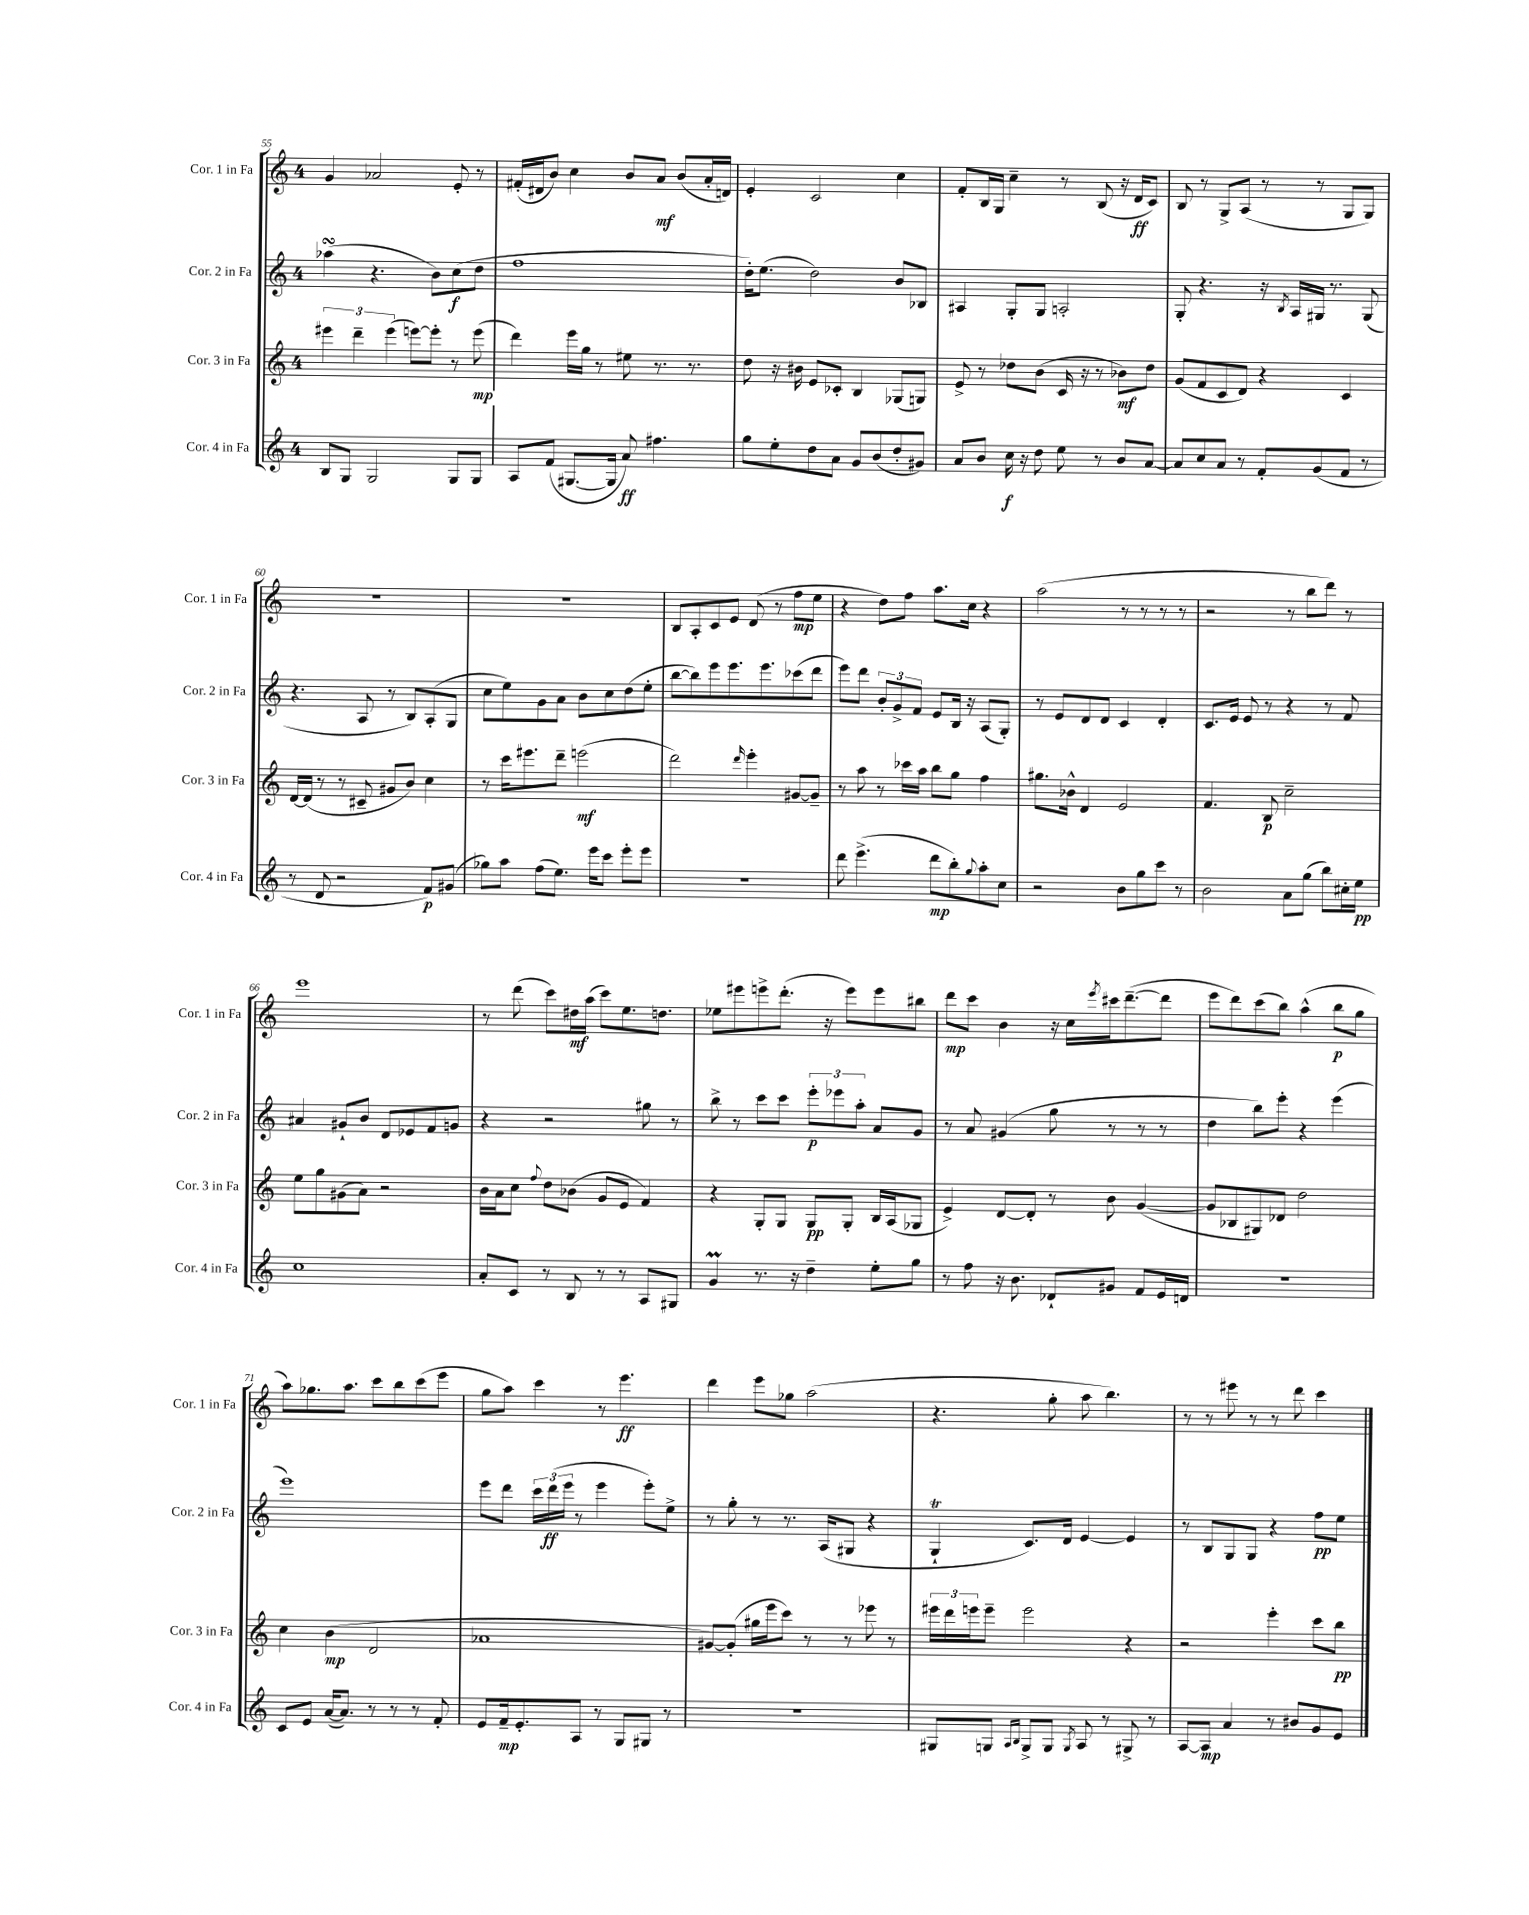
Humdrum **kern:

**kern	**dynam	**kern	**dynam	**kern	**dynam	**kern	**dynam
*part4	*part4	*part3	*part3	*part2	*part2	*part1	*part1
*staff4	*staff4	*staff3	*staff3	*staff2	*staff2	*staff1	*staff1
*I"Cor. 4 in Fa	*	*I"Cor. 3 in Fa	*	*I"Cor. 2 in Fa	*	*I"Cor. 1 in Fa	*
*I'Cor. 4 in Fa	*	*I'Cor. 3 in Fa	*	*I'Cor. 2 in Fa	*	*I'Cor. 1 in Fa	*
*clefG2	*	*clefG2	*	*clefG2	*	*clefG2	*
*k[]	*	*k[]	*	*k[]	*	*k[]	*
*M4/4	*	*M4/4	*	*M4/4	*	*M4/4	*
=55	=55	=55	=55	=55	=55	=55	=55
8B/L	.	6eee#X\	.	(4aa-XsSSs\	.	4g/	.
8G/J	.	.	.	.	.	.	.
.	.	6ddd~\	.	.	.	.	.
2G/	.	.	.	4.r	.	2a-X/	.
.	.	(6eee#\	.	.	.	.	.
.	.	[8eeen\L)	.	.	.	.	.
.	.	8eee'\J]	.	8b\L)	.	.	.
8G/L	.	8r	.	(8cc\	f	8e'/	.
8G/J	.	(8eee\	mp	8dd\J	.	8r	.
=56	=56	=56	=56	=56	=56	=56	=56
8A/L	.	4ddd\)	.	1ff	.	(16f#X'/LL	.
.	.	.	.	.	.	16d#X/J	.
(8f/J	.	.	.	.	.	8b/J)	.
[8.G#X/L	.	16eee\LL	.	.	.	4cc\	.
.	.	16gg\JJ	.	.	.	.	.
.	.	8r	.	.	.	.	.
16G#/Jk]	.	.	.	.	.	.	.
8a/)	ff	8ee#X\	.	.	.	8b/L	.
4.ff#X\	.	8.r	.	.	.	8a/J	mf
.	.	.	.	.	.	(8b/L	.
.	.	8.r	.	.	.	.	.
.	.	.	.	.	.	16a'/L	.
.	.	.	.	.	.	16dn/JJ)	.
=57	=57	=57	=57	=57	=57	=57	=57
8gg\L	.	8dd\	.	16dd'\KL)	.	4e'/	.
.	.	.	.	(8.ee\J	.	.	.
8ee'\	.	16r	.	.	.	.	.
.	.	16b#X\	.	.	.	.	.
8dd\	.	8e/L	.	2dd\)	.	2c/	.
8a\J	.	8c-X'/J	.	.	.	.	.
8g/L	.	4B/	.	.	.	.	.
(8b/	.	.	.	.	.	.	.
8dd'/	.	(8G-X/L	.	8b/L	.	4cc\	.
8g#X/J)	.	8Gn/J)	.	8B-X/J	.	.	.
=58	=58	=58	=58	=58	=58	=58	=58
8a/L	.	8e^/	.	4A#X/	.	8f'/L	.
8b/J	.	8r	.	.	.	16B/L	.
.	.	.	.	.	.	16G/JJ	.
16cc\	f	8dd-X\L	.	8G'/L	.	4cc~\	.
16r	.	.	.	.	.	.	.
8dd\	.	(8b\J	.	8G/J	.	.	.
8ee\	.	16c/	.	2An'/	.	8r	.
.	.	16r	.	.	.	.	.
8r	.	8r	.	.	.	(8B/	.
8b/L	.	8b-X\L)	mf	.	.	16r	.
.	.	.	.	.	.	16d/KL	ff
[8a/J	.	8dd-\J	.	.	.	8c/J)	.
=59	=59	=59	=59	=59	=59	=59	=59
8a/L]	.	(8g/L	.	8G'/	.	8B/	.
8cc/	.	8f/	.	4.r	.	8r	.
8a/J	.	8c/	.	.	.	8G^/L	.
8r	.	8d/J)	.	.	.	(8A/J	.
8f'/L	.	4r	.	16r	.	8r	.
.	.	.	.	8qB/	.	.	.
.	.	.	.	16A/LL	.	.	.
(8g/	.	.	.	16G#X/JJ	.	8r	.
.	.	.	.	8.r	.	.	.
8f/J	.	4c/	.	.	.	8G/L	.
8r	.	.	.	(8G#/	.	8G/J)	.
!!LO:LB:g=z
=60	=60	=60	=60	=60	=60	=60	=60
8r	.	[16d/LL	.	4.r	.	1r	.
.	.	(16d/JJ]	.	.	.	.	.
8d/	.	8r	.	.	.	.	.
2r	.	8r	.	.	.	.	.
.	.	8c#X~/	.	8A/	.	.	.
.	.	8g#X/L	.	8r	.	.	.
.	.	8b/J)	.	8B/L)	.	.	.
8f/L)	p	4cc\	.	(8A'/	.	.	.
(8g#X/J	.	.	.	8G/J	.	.	.
=61	=61	=61	=61	=61	=61	=61	=61
8gg-X\L)	.	8r	.	8cc\L	.	1r	.
8aa\J	.	16ccc\KL	.	8ee\)	.	.	.
.	.	8.eee#X\	.	.	.	.	.
(8ff\L	.	.	.	8g\	.	.	.
8.ee\J)	.	8ddd~\J	.	8a\J	.	.	.
.	.	(2eeen\	mf	8b\L	.	.	.
16eee\KL	.	.	.	.	.	.	.
8ccc\J	.	.	.	8cc\	.	.	.
8eee'\L	.	.	.	(8dd\	.	.	.
8eee\J	.	.	.	8ee'\J	.	.	.
=62	=62	=62	=62	=62	=62	=62	=62
1r	.	2ddd\)	.	[8bb\L	.	8B/L	.
.	.	.	.	8bb\])	.	8A'/	.
.	.	.	.	8eee\	.	8c/	.
.	.	.	.	8.eee\	.	8e/J	.
.	.	16qqddd/	.	.	.	.	.
.	.	4eee'\	.	.	.	(8d/	.
.	.	.	.	8.eee\	.	.	.
.	.	.	.	.	.	8r	.
.	.	[8g#X/L	.	(8ccc-X\	.	8ff\L	mp
.	.	8g#~/J]	.	8ddd\J	.	8ee\J	.
=63	=63	=63	=63	=63	=63	=63	=63
8ddd\	.	8r	.	8eee\L)	.	4r	.
(4.eee^\	.	8aa\	.	8ddd\J	.	.	.
.	.	8r	.	12b'/L	.	8dd\L)	.
.	.	.	.	12g^/	.	.	.
.	.	16ccc-X\LL	.	.	.	8ff\J	.
.	.	.	.	12f/J	.	.	.
.	.	16aa\JJ	.	.	.	.	.
8ddd\L	mp	8bb\L	.	8e/L	.	8.aa\L	.
8bb'\)	.	8gg\J	.	16B/Jk	.	.	.
.	.	.	.	16r	.	16cc\Jk	.
8qqgg/	.	.	.	.	.	.	.
8aa'\	.	4ff\	.	(8A/L	.	4r	.
8cc\J	.	.	.	8G'/J)	.	.	.
=64	=64	=64	=64	=64	=64	=64	=64
2r	.	8.gg#X\L	.	8r	.	(2aa\	.
.	.	.	.	8e/L	.	.	.
.	.	16b-X^^\Jk	.	.	.	.	.
.	.	4d/	.	8d/	.	.	.
.	.	.	.	8d/J	.	.	.
8b\L	.	2e/	.	4c/	.	8r	.
8gg\	.	.	.	.	.	8r	.
8ccc\J	.	.	.	4d'/	.	8r	.
8r	.	.	.	.	.	8r	.
=65	=65	=65	=65	=65	=65	=65	=65
2b\	.	4.f/	.	8.c/L	.	2r	.
.	.	.	.	16e/Jk	.	.	.
.	.	.	.	8e/	.	.	.
.	.	8B/	p	8r	.	.	.
8a\L	.	2cc~\	.	4r	.	8r	.
(8gg\J	.	.	.	.	.	8bb\L	.
8bb\L)	.	.	.	8r	.	8ddd\J)	.
16cc#X'\L	.	.	.	8f/	.	8r	.
16ee\JJ	pp	.	.	.	.	.	.
!!LO:LB:g=z
=66	=66	=66	=66	=66	=66	=66	=66
1cc	.	8ee\L	.	4a#X/	.	1eee	.
.	.	8gg\	.	.	.	.	.
.	.	(8g#X\	.	8g#X`/L	.	.	.
.	.	8a\J)	.	8b/J	.	.	.
.	.	2r	.	8d/L	.	.	.
.	.	.	.	8e-X/	.	.	.
.	.	.	.	8f/	.	.	.
.	.	.	.	8gn/J	.	.	.
=67	=67	=67	=67	=67	=67	=67	=67
8a'/L	.	16b\LL	.	4r	.	8r	.
.	.	16a\J	.	.	.	.	.
8c/J	.	8cc\J	.	.	.	(8ddd\	.
.	.	8qqff/	.	.	.	.	.
8r	.	8dd\L	.	2r	.	8ccc\L)	.
8B/	.	(8b-X\J	.	.	.	16dd#X\L	mf
.	.	.	.	.	.	(16aa\JJ	.
8r	.	8g/L	.	.	.	8ccc\L)	.
8r	.	8e/J	.	.	.	8.ee\	.
8A/L	.	4f/)	.	8gg#X\	.	.	.
.	.	.	.	.	.	8.ddn\J	.
8G#X/J	.	.	.	8r	.	.	.
=68	=68	=68	=68	=68	=68	=68	=68
4gM/	.	4r	.	8bb^\	.	8ee-X\L	.
.	.	.	.	8r	.	8eee#X\	.
8.r	.	8G'/L	.	8ccc\L	.	8eeen^\	.
.	.	8G/J	.	8ccc\J	.	(8.ddd'\J	.
16r	.	.	.	.	.	.	.
4dd~\	.	8G/L	pp	12eee'\L	p	.	.
.	.	.	.	.	.	16r	.
.	.	.	.	12eee-X\	.	.	.
.	.	8G'/J	.	.	.	8eee\L)	.
.	.	.	.	12aa'\J	.	.	.
8ee'\L	.	16B/LL	.	8a/L	.	8eee\	.
.	.	(16A/J	.	.	.	.	.
8gg\J	.	8G-X/J	.	8g/J	.	8bb#X\J	.
=69	=69	=69	=69	=69	=69	=69	=69
8r	.	4e^/)	.	8r	.	8ddd\L	mp
8ff\	.	.	.	8a/	.	8ccc\J	.
16r	.	[8d/L	.	(4g#X/	.	4b\	.
8.b\	.	.	.	.	.	.	.
.	.	8d'/J]	.	.	.	.	.
8d-X`/L	.	8r	.	8gg\	.	16r	.
.	.	.	.	.	.	16cc\LL	.
.	.	.	.	.	.	8qeee/	.
8g#X/J	.	8b\	.	8r	.	16ccc#X\J	.
.	.	.	.	.	.	([8.ddd~\	.
8f/L	.	([4g/	.	8r	.	.	.
16e/L	.	.	.	8r	.	8ddd\J]	.
16dn/JJ	.	.	.	.	.	.	.
=70	=70	=70	=70	=70	=70	=70	=70
1r	.	8g/L]	.	4dd\	.	8eee\L	.
.	.	8B-X/	.	.	.	8ddd\)	.
.	.	8G#X/)	.	8bb\L)	.	(8ccc\	.
.	.	8d-X/J	.	8eee'\J	.	8bb\J)	.
.	.	2dd\	.	4r	.	(4aa^^\	.
.	.	.	.	(4eee\	.	8bb\L	p
.	.	.	.	.	.	8gg\J	.
!!LO:LB:g=z
=71	=71	=71	=71	=71	=71	=71	=71
8c/L	.	4cc\	.	1eee)	.	8aa\L)	.
8e/J	.	.	.	.	.	8.gg-X\	.
([16a/KL	.	(4b\	mp	.	.	.	.
8.a/J])	.	.	.	.	.	8.aa\J	.
8r	.	2d/	.	.	.	8ccc\L	.
8r	.	.	.	.	.	8bb\	.
8r	.	.	.	.	.	(8ccc\	.
8f'/	.	.	.	.	.	8eee\J	.
=72	=72	=72	=72	=72	=72	=72	=72
8e/L	.	1a-X	.	8eee\L	.	8gg\L	.
16f~/k	mp	.	.	8ddd\J	.	8aa\J)	.
8.e'/	.	.	.	.	.	.	.
.	.	.	.	24ccc\LL	.	4ccc\	.
.	.	.	.	(24ddd\	ff	.	.
.	.	.	.	24eee\JJ	.	.	.
8A/J	.	.	.	8r	.	.	.
8r	.	.	.	4eee\	.	8r	.
8G/L	.	.	.	.	.	4.eee\	ff
8G#X/J	.	.	.	8eee'\L)	.	.	.
8r	.	.	.	8ee^\J	.	.	.
=73	=73	=73	=73	=73	=73	=73	=73
1r	.	[8g#X/L)	.	8r	.	4ddd\	.
.	.	(8g#'/J]	.	8gg'\	.	.	.
.	.	16gg#X\LL	.	8r	.	8eee\L	.
.	.	16eee\J	.	.	.	.	.
.	.	8ccc\J)	.	8.r	.	8gg-X\J	.
.	.	8r	.	.	.	(2aa\	.
.	.	.	.	(16A/KL	.	.	.
.	.	8r	.	8G#X/J	.	.	.
.	.	8eee-X\	.	4r	.	.	.
.	.	8r	.	.	.	.	.
=74	=74	=74	=74	=74	=74	=74	=74
8G#X/L	.	24eee#X\LL	.	4GT`/	.	4.r	.
.	.	24ddd\	.	.	.	.	.
.	.	24eeen\J	.	.	.	.	.
8Gn/J	.	8eee~\J	.	.	.	.	.
16qqA/LL	.	.	.	.	.	.	.
16qqB/JJ	.	.	.	.	.	.	.
8G^/L	.	2eee\	.	8.c/L)	.	.	.
8G/J	.	.	.	.	.	8gg'\	.
.	.	.	.	16d/Jk	.	.	.
8qG/	.	.	.	.	.	.	.
8A/	.	.	.	[4e/	.	8aa\	.
8r	.	.	.	.	.	4.bb\)	.
8G#X^/	.	4r	.	4e/]	.	.	.
8r	.	.	.	.	.	.	.
=75	=75	=75	=75	=75	=75	=75	=75
[8A/L	.	2r	.	8r	.	8r	.
8A/J]	mp	.	.	8B/L	.	8r	.
4a/	.	.	.	8G/	.	8eee#X\	.
.	.	.	.	8G/J	.	8r	.
8r	.	4eee'\	.	4r	.	8r	.
8b#X/L	.	.	.	.	.	8ddd\	.
8g/	.	8ccc\L	.	8ff\L	pp	4ccc\	.
8e/J	.	8bb\J	pp	8ee\J	.	.	.
==	==	==	==	==	==	==	==
*-	*-	*-	*-	*-	*-	*-	*-
